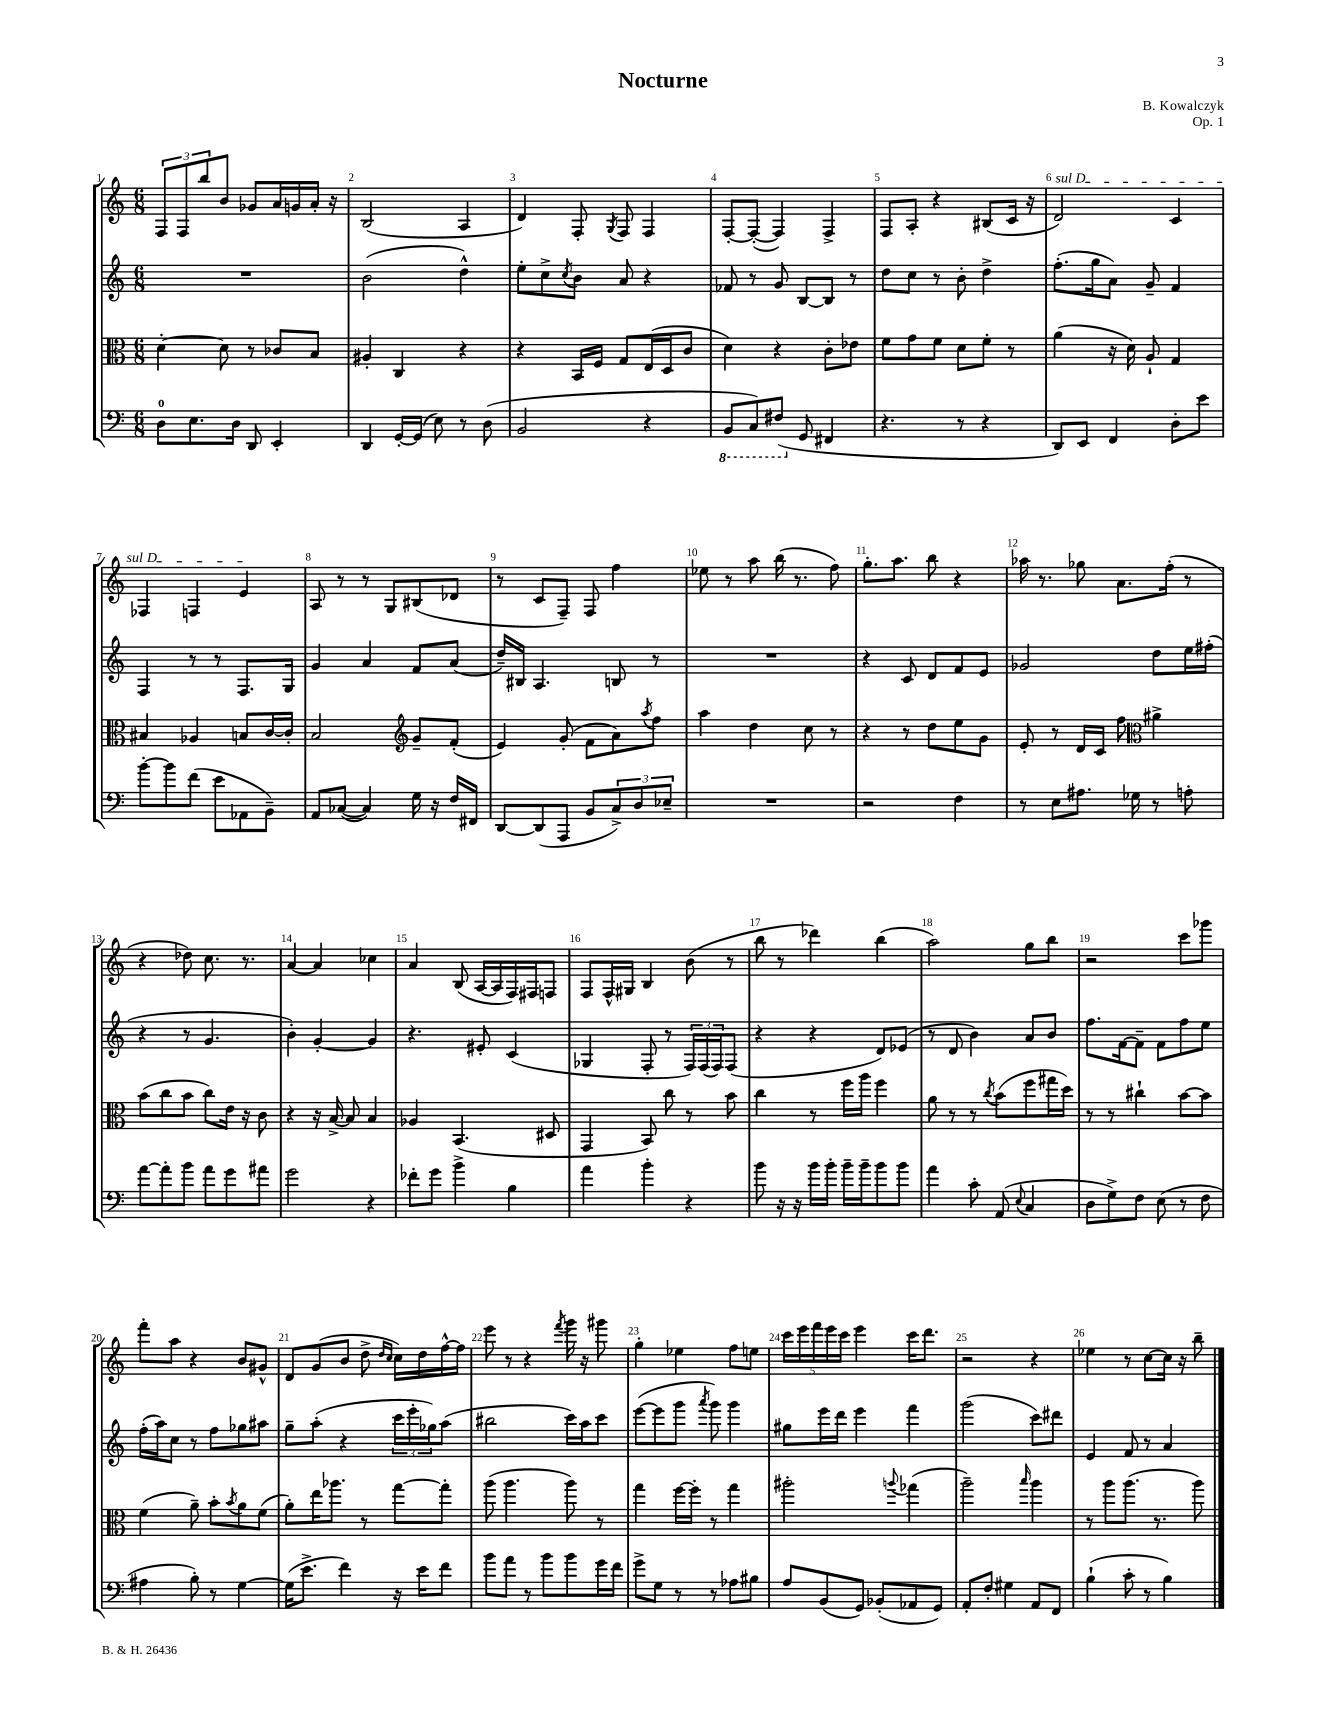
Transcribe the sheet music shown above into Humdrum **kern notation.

**kern	**kern	**kern	**kern
*staff4	*staff3	*staff2	*staff1
*clefF4	*clefC3	*clefG2	*clefG2
*k[]	*k[]	*k[]	*k[]
*M6/8	*M6/8	*M6/8	*M6/8
8D\L	[4d'\	2.r	12F/L
.	.	.	12F/
8.E\	.	.	.
.	.	.	12bb/
.	8d\]	.	8b/J
16D\Jk	.	.	.
8DD/	8r	.	8g-/L
4EE'/	8c-/L	.	16a/L
.	.	.	16g/
.	8B/J	.	16a'/JJ
.	.	.	16r
=	=	=	=
4DD/	4A#'/	(2b\	(2B/
[16GG'/LL	4C/	.	.
(16GG/]JJ	.	.	.
8E\)	.	.	.
8r	4r	4dd^^\)	4A/
(8D\	.	.	.
=	=	=	=
2BB/	4r	8ee'\L	4d/)
.	.	8cc^\	.
.	.	8qcc/	.
.	16BB/LL	8b\J	8F'/
.	16F/JJ	.	.
.	.	.	8qG/
.	8G/L	8a/	8F/
4r	(16E/L	4r	4F/
.	16D/J	.	.
.	8c/J	.	.
=	=	=	=
8BBB/L	4d\)	8f-/	[8F'/L
8CC/)	.	8r	(8F'/_J
(8FF#/J	4r	8g/	4F/])
8GG/	.	[8B/L	.
4FF#/	8c'\L	8B/]J	4F^/
.	8e-\J	8r	.
=	=	=	=
4.r	8f\L	8dd\L	8F/L
.	8g\	8cc\J	8A'/J
.	8f\J	8r	4r
8r	8d\L	8b'\	.
4r	8f'\J	4dd^\	(8B#/L
.	8r	.	16c/Jk
.	.	.	16r
=	=	=	=
8DD/L)	(4a\	(8.ff'\L	2d/)
8EE/J	.	.	.
.	.	16gg\k	.
4FF/	16r	8a\J)	.
.	16d\)	.	.
.	8A`/	8g~/	.
8D'\L	4G/	4f/	4c/
8e\J	.	.	.
=	=	=	=
[8b'\L	4B#/	4F/	4F-/
8b\]	.	.	.
(8f\J	4A-/	8r	4F/
8e\L	.	8r	.
8AA-\	8B/L	8.F/L	4e/
8BB~\J)	[16c/L	.	.
.	16c'/]JJ	16G/Jk	.
=	=	=	=
8AA/L	2B/	4g/	8A/
([8C-/J	.	.	8r
4C-/])	.	4a/	8r
.	.	.	8G/L
*	*clefG2	*	*
16G\	8g~/L	8f/L	(8B#/
16r	.	.	.
16F/LL	(8f'/J	(8a/J	8d-/J
16FF#/JJ	.	.	.
=	=	=	=
[8DD/L	4e/)	16dd~/LL)	8r
.	.	16B#/JJ	.
(8DD/]	.	4.A/	8c/L
8AAA/J	(8g'/	.	8F~/J)
8BB/L	8f\L	.	8F/
12C^/)	8a\)	8B/	4ff\
12D/	.	.	.
.	8qaa/	.	.
.	8ff\J	8r	.
12E-~/J	.	.	.
=	=	=	=
2.r	4aa\	2.r	8ee-\
.	.	.	8r
.	4dd\	.	8aa\
.	.	.	(16bb\
.	.	.	8.r
.	8cc\	.	.
.	8r	.	8ff\)
=	=	=	=
2r	4r	4r	8.gg'\L
.	.	.	8.aa\J
.	8r	8c/	.
.	8dd\L	8d/L	8bb\
4F\	8ee\	8f/	4r
.	8g\J	8e/J	.
=	=	=	=
8r	8e'/	2g-/	16aa-\
.	.	.	8.r
8E\L	8r	.	.
8.A#\J	16d/LL	.	8gg-\
.	16c/JJ	.	.
.	8ff\	.	8.a\L
16G-\	.	.	.
*	*clefC3	*	*
8r	4a#^\	8dd\L	.
.	.	.	(16ff'\Jk
8A'\	.	16ee\L	8r
.	.	(16ff#'\JJ	.
=	=	=	=
[8a\L	(8b\L	4r	4r
8a'\]	8cc\	.	.
8b\J	8b\J	8r	8dd-\)
8a\L	8cc\L)	4.g/	8.cc\
8g\	16e\Jk	.	.
.	16r	.	8.r
8a#\J	8c\	.	.
=	=	=	=
2g\	4r	4b'\)	[4a/
.	16r	[4g'/	4a/]
.	[16B^/	.	.
.	8B/]	.	.
4r	4B/	4g/]	4cc-\
=	=	=	=
8f-'\L	4A-/	4.r	4a/
8g\J	.	.	.
4b^\	(4.BB/	.	(8B/
.	.	8e#'/	[16A/LL
.	.	.	16A/]
4B\	.	(4c/	16F/)
.	.	.	16F#/J
.	8D#/	.	8F/J
=	=	=	=
4a\	4GG/	4G-/	8F/L
.	.	.	16F^^/L
.	.	.	16G#/JJ
4b'\	8BB/)	8F'/	4B/
.	8cc\	8r	.
4r	8r	24F/LL)	(8b\
.	.	(24F/	.
.	.	24F/J)	.
.	8b\	(8F/J	8r
=	=	=	=
8b\	4cc\	4r	8bb\
16r	.	.	8r
16r	.	.	.
16b\LL	8r	4r	4ddd-\)
16b'\JJ	.	.	.
16b~\LL	16ff\LL	.	.
16b~\J	16aa\JJ	.	.
8b\	4ff\	8d/L)	(4bb\
8b\J	.	(8e-/J	.
=	=	=	=
4a\	8a\	8r	2aa\)
.	8r	8d/	.
8c'\	8r	4b\)	.
.	8qcc/	.	.
(8AA/	(8b\L	.	.
8qqE/	.	.	.
4C/	8ff\	8a/L	8gg\L
.	16gg#\L	8b/J	8bb\J
.	16dd\JJ)	.	.
=	=	=	=
8D\L	8r	8.ff\L	2r
8G^\)	8r	.	.
.	.	[16f\k	.
8F\J	4cc#`\	8f~\]J	.
(8E\	.	8f\L	.
8r	[8b\L	8ff\	8ccc\L
8F\	8b\]J	8ee\J	8ggg-\J
=	=	=	=
4A#\	(4f\	(16ff'\LL	8fff'\L
.	.	16aa\J)	.
.	.	8cc\J	8aa\J
8B'\)	8a~\)	8r	4r
8r	8b'\L	8ff\L	.
.	8qb/	.	.
[4G\	8a\	8gg-\	8b/L
.	(8f\J	8aa#\J	8g#^^/J
=	=	=	=
(16G\]LK	8a'\L)	8gg~\L	8d/L
8.e^\J	.	.	.
.	16ee\K	(8aa'\J	(8g/
.	8.aa-\J	.	.
4f\)	.	4r	8b/J
.	8r	.	8dd^\
.	.	.	16qqdd/LL
.	.	.	16qqcc/JJ
16r	[8gg\L	24ccc\LL	16cc\LL)
.	.	24eee'\	.
16e\LK	.	.	16dd\
.	.	24gg-\J)	.
8f\J	8gg'\]J	(8aa\J	[16ff^^\
.	.	.	16ff\]JJ
=	=	=	=
8b\L	(8aa\	2bb#\	8eee\
8a\J	4.aa\	.	8r
8r	.	.	4r
8b\L	.	.	.
.	.	.	8qfff/
8b\	8aa\)	16ccc\LL)	16ggg\
.	.	16aa\J	16r
16g\L	8r	8ccc\J	8ggg#\
16f\JJ	.	.	.
=	=	=	=
8g^\L	4gg\	([8eee\L	4gg'\
8G\J	.	8eee\]	.
8r	[16ff\LL	8ggg\J	4ee-\
.	16ff'\]JJ	.	.
.	.	8qaaa/	.
8r	8r	8ggg\)	.
8A-\L	4gg\	4ggg\	8ff\L
8B#\J	.	.	8ee\J
=	=	=	=
8A/L	2aa#'\	8gg#\L	20ccc\LL
.	.	.	20eee\
.	.	.	20fff\
(8BB/	.	16eee\L	.
.	.	.	20eee\
.	.	16ddd\JJ	.
.	.	.	20ccc\JJ
8GG/J)	.	4eee\	4eee\
(8BB-'/L	.	.	.
.	8qqaa/	.	.
8AA-/	(4gg-\	4fff\	16ccc\LK
.	.	.	8.ddd\J
8GG/J)	.	.	.
=	=	=	=
8AA'/L	2aa~\)	(2ggg\	2r
8F'/J	.	.	.
4G#\	.	.	.
.	16qqbb/	.	.
8AA/L	4aa\	8ccc\L)	4r
8FF/J	.	8ddd#\J	.
=	=	=	=
(4B`\	8r	4e/	4ee-\
.	8aa\L	.	.
8c'\	(8.aa\J	8f/	8r
8r	.	8r	[8cc\L
.	8.r	.	.
4B\)	.	4a/	16cc\]Jk
.	.	.	16r
.	8aa\)	.	8bb~\
==	==	==	==
*-	*-	*-	*-
